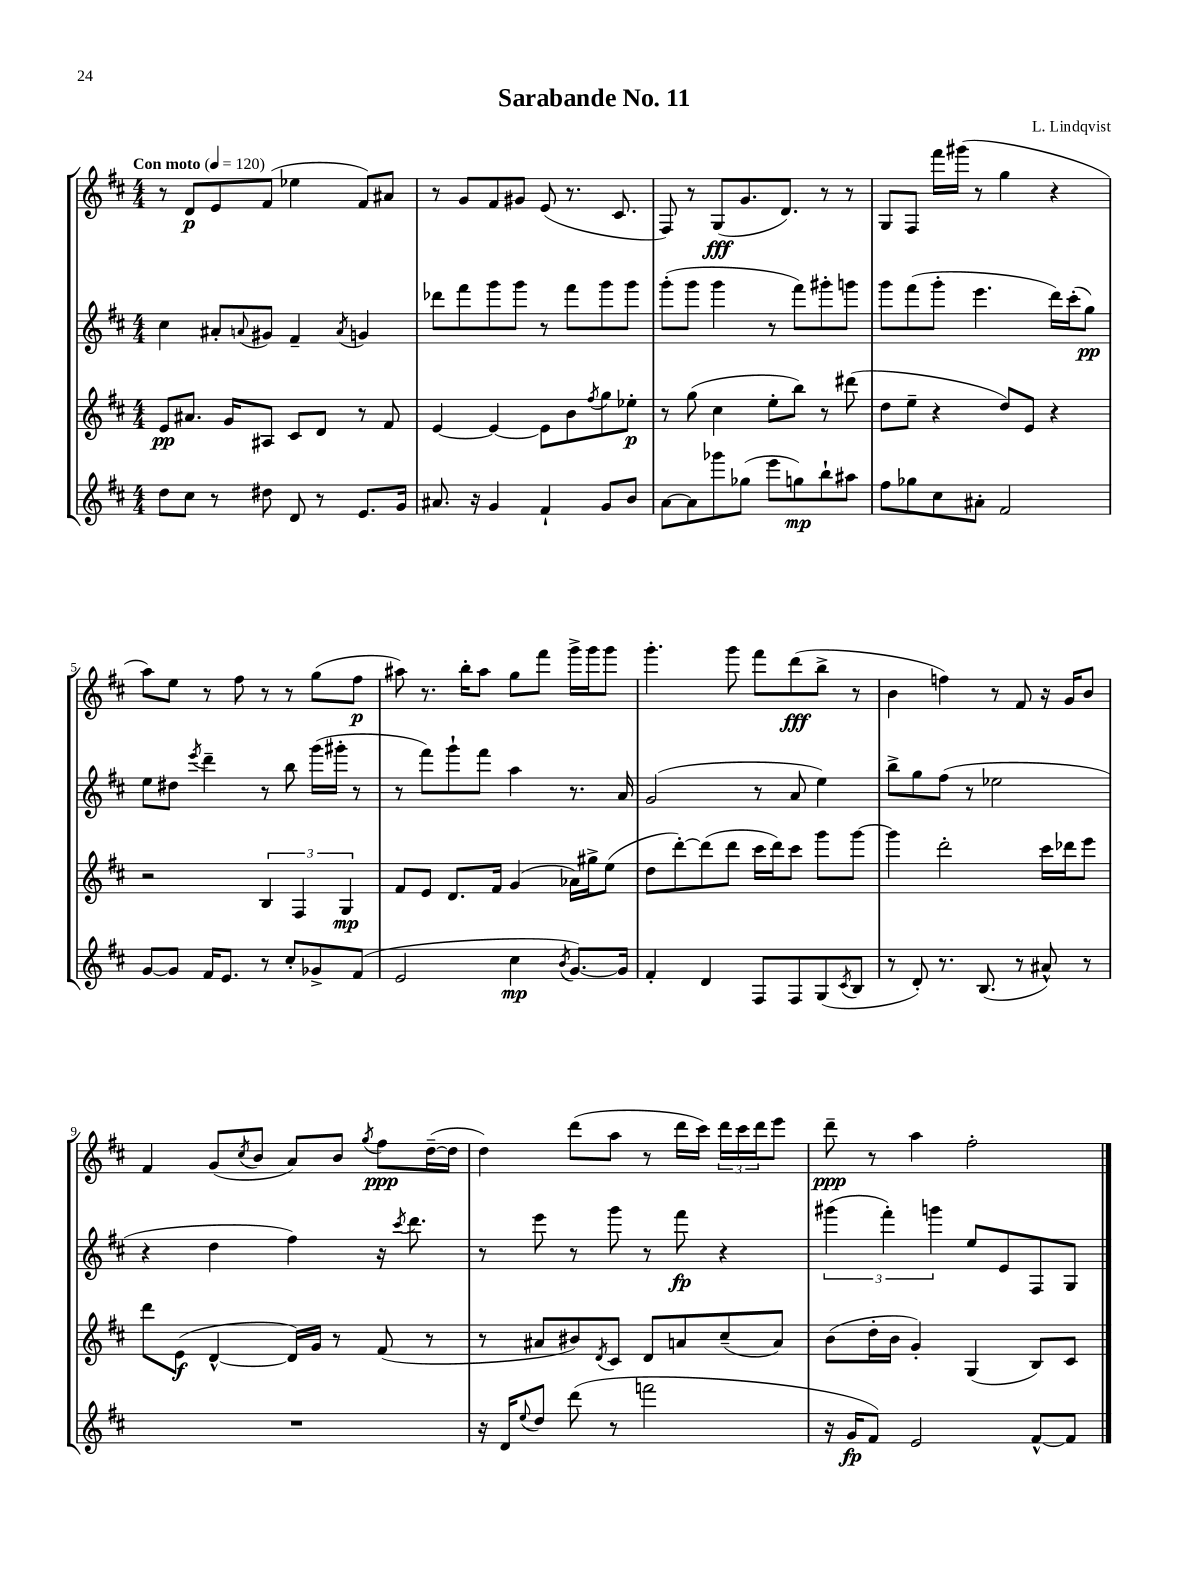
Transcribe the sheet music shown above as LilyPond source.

\header { title = "Sarabande No. 11" composer = "L. Lindqvist" }
<<
\new StaffGroup <<
\new Staff = "s0" {
    \clef treble \key d \major \numericTimeSignature \time 4/4 \tempo "Con moto" 4 = 120
    r8 d'8\p e'8 fis'8( ees''4 fis'8) ais'8 |
    r8 g'8 fis'8 gis'8 e'8( r8. cis'8. |
    fis8) r8 g8\fff( g'8. d'8.) r8 r8 |
    g8 fis8 fis'''16 gis'''16( r8 g''4 r4 |
    a''8) e''8 r8 fis''8 r8 r8 g''8( fis''8\p |
    ais''8) r8. b''16-. ais''8 g''8 fis'''8 g'''16-> g'''16 g'''8 |
    g'''4.-. g'''8 fis'''8 d'''8\fff( b''8-> r8 |
    b'4 f''4) r8 fis'8 r16 g'16 b'8 |
    fis'4 g'8( \acciaccatura { cis''8 } b'8 a'8) b'8 \acciaccatura { g''8 } fis''8\ppp d''16~--( d''16 |
    d''4) d'''8( a''8 r8 d'''16 cis'''16) \tuplet 3/2 { d'''16 cis'''16 d'''16 } e'''8 |
    d'''8--\ppp r8 a''4 fis''2-. \bar "|." |
}
\new Staff = "s1" {
    \clef treble \key d \major \numericTimeSignature \time 4/4
    cis''4 ais'8-. \appoggiatura { a'8 } gis'8 fis'4-- \acciaccatura { a'8 } g'4 |
    des'''8 fis'''8 g'''8 g'''8 r8 fis'''8 g'''8 g'''8 |
    g'''8-.( g'''8 g'''4 r8 fis'''8) gis'''8-. g'''8 |
    g'''8 fis'''8( g'''8-. e'''4. d'''16) cis'''16-.( g''8\pp) |
    e''8 dis''8 \acciaccatura { e'''8 } d'''4-- r8 b''8 g'''16( gis'''16-. r8 |
    r8 fis'''8) g'''8-! fis'''8 a''4 r8. a'16 |
    g'2( r8 a'8 e''4) |
    b''8-> g''8 fis''8( r8 ees''2 |
    r4 d''4 fis''4) r16 \acciaccatura { cis'''8 } d'''8. |
    r8 e'''8 r8 g'''8 r8 fis'''8\fp r4 |
    \tuplet 3/2 { gis'''4( fis'''4-.) g'''4 } e''8 e'8 fis8 g8 \bar "|." |
}
\new Staff = "s2" {
    \clef treble \key d \major \numericTimeSignature \time 4/4
    e'8\pp ais'8. g'16 ais8 cis'8 d'8 r8 fis'8 |
    e'4~ e'4~ e'8 b'8 \acciaccatura { fis''8 } g''8 ees''8-.\p |
    r8 g''8( cis''4 e''8-. b''8) r8 dis'''8( |
    d''8 e''8-- r4 d''8) e'8 r4 |
    r2 \tuplet 3/2 { b4 fis4 g4\mp } |
    fis'8 e'8 d'8. fis'16 g'4( aes'16) gis''16-> e''8( |
    d''8 d'''8~-.) d'''8( d'''8 cis'''16 d'''16) cis'''8 g'''8 g'''8~ |
    g'''4 d'''2-. cis'''16 des'''16 e'''8 |
    d'''8 e'8\f( d'4~-^ d'16) g'16 r8 fis'8( r8 |
    r8 ais'8 bis'8) \acciaccatura { d'8 } cis'8 d'8 a'8 cis''8--( a'8) |
    b'8( d''16-. b'16 g'4-.) g4( b8) cis'8 \bar "|." |
}
\new Staff = "s3" {
    \clef treble \key d \major \numericTimeSignature \time 4/4
    d''8 cis''8 r8 dis''8 d'8 r8 e'8. g'16 |
    ais'8. r16 g'4 fis'4-! g'8 b'8 |
    a'8~ a'8 ges'''8 ges''8( e'''8 g''8\mp) b''8-! ais''8 |
    fis''8 ges''8 cis''8 ais'8-. fis'2 |
    g'8~ g'8 fis'16 e'8. r8 cis''8-. ges'8-> fis'8( |
    e'2 cis''4\mp \acciaccatura { b'8 } g'8.~) g'16 |
    fis'4-. d'4 fis8 fis8 g8( \acciaccatura { cis'8 } b8 |
    r8 d'8-.) r8. b8.( r8 ais'8-^) r8 |
    R1 |
    r16 d'16 \appoggiatura { e''8 } d''8 d'''8( r8 f'''2 |
    r16 g'16\fp fis'8) e'2 fis'8~-^ fis'8 \bar "|." |
}
>>
>>
